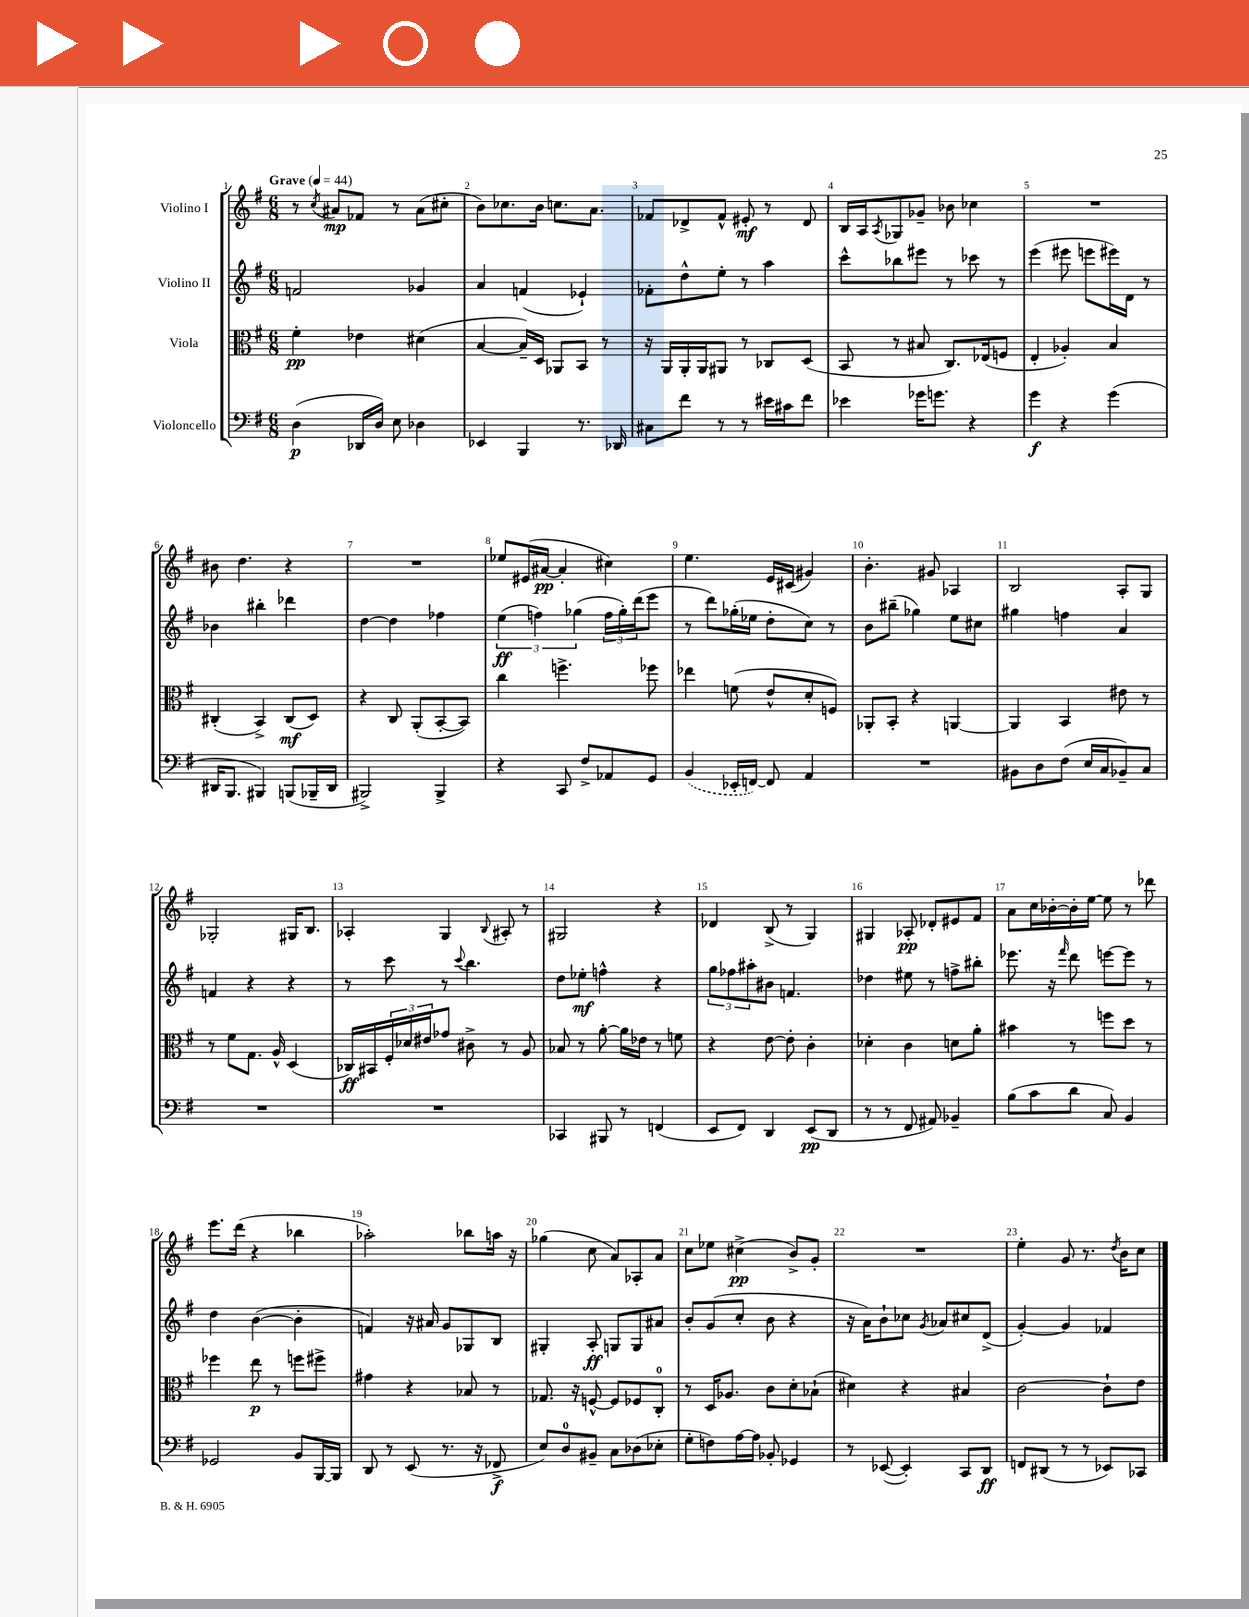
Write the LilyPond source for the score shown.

<<
\new StaffGroup <<
\new Staff = "s0" \with { instrumentName = "Violino I" } {
    \clef treble \key g \major \numericTimeSignature \time 6/8 \tempo "Grave" 4 = 44
    r8 \acciaccatura { c''8 } ais'8\mp fes'8 r8 ais'8( cis''8-. |
    b'8) ces''8. b'16 c''8. a'8. |
    fes'8 des'8-> fes'8-^ eis'8-.\mf r8 des'8 |
    b16 a16 \acciaccatura { a8 } ges8 ges'8-- bes'8 ces''4 |
    R2. |
    bis'8 d''4. r4 |
    R2. |
    ees''8 eis'16( ais'16~\pp ais'4-. cis''4) |
    e''4. e'16 cis'16( gis'4) |
    b'4.-. gis'8 aes4 |
    b2 a8-. g8 |
    ges2-. gis16 b8. |
    aes4-. g4 \appoggiatura { b8 } ais8-. r8 |
    gis2 r4 |
    des'4 b8->( r8 g4) |
    gis4 aes8-.\pp des'8-. eis'8 fis'8 |
    a'8 c''16 bes'16~-. bes'16-. e''16~ e''8 r8 des'''8 |
    e'''8. d'''16( r4 bes''4 |
    aes''2-.) bes''8 a''16 r16 |
    ges''4( c''8 a'8) aes8-. a'8 |
    c''8 ees''8 cis''4->\pp( b'8->) g'8-. |
    R2. |
    e''4-. g'8 r8. \acciaccatura { d''8 } b'16 c''8 \bar "|." |
}
\new Staff = "s1" \with { instrumentName = "Violino II" } {
    \clef treble \key g \major \numericTimeSignature \time 6/8
    f'2 ges'4 |
    a'4 f'4( ees'4-!) |
    fes'8-. d''8-^ e''8-. r8 a''4 |
    c'''8-^ bes''8 eis'''8 r8 ces'''8 r8 |
    e'''4( eis'''8 e'''8 eis'''16) d'16 r8 |
    bes'4 bis''4-. des'''4 |
    d''4~ d''4 fes''4 |
    \tuplet 3/2 { e''4\ff( f''4) ges''4( } \tuplet 3/2 { f''16 ges''16-.) d'''16( } e'''8 |
    r8 d'''8) ges''16-.( ees''16 d''8-. c''8) r8 |
    b'8 bis''8--( ges''4) e''8 cis''8 |
    gis''4 f''4 a'4 |
    f'4 r4 r4 |
    r8 c'''8 r8 \appoggiatura { c'''8 } b''4. |
    d''8 ees''8-.\mf f''4-^ r4 |
    \tuplet 3/2 { g''8 fes''8 ais''8-. } bis'8 f'4. |
    des''4 eis''8 r8 f''8-> bis''8-. |
    ees'''8. r16 \grace { fis'''16 } d'''8 e'''8~ e'''8 r8 |
    d''4 b'4~( b'4-. |
    f'4) r16 ais'16 g'8 ges8 b8 |
    gis4-. a8-.\ff g8 g8 ais'8 |
    b'8-. g'8( c''8-. b'8 r4 |
    r16 a'16) b'8-! ces''8 \acciaccatura { g'8 } aes'8 cis''8 d'8->( |
    g'4~-.) g'4 fes'4 \bar "|." |
}
\new Staff = "s2" \with { instrumentName = "Viola" } {
    \clef alto \key g \major \numericTimeSignature \time 6/8
    fis'4-.\pp ees'4 dis'4( |
    b4~ b16--) d16 aes,8 b,8 r8 |
    r16 a,16 a,16-. a,16 ais,8 r8 ces8 d8( |
    b,8 r8 bis8 c8.) ees16( f8 |
    e4-. aes4-.) b4 |
    cis4-.( b,4->) cis8\mf( d8) |
    r4 c8 a,8-.( b,8~-. b,8) |
    c''4 f''4.-> fes''8 |
    ees''4 f'8( e'8-^ d'8-. f8) |
    aes,8-. b,8-. r4 a,4~ |
    a,4 b,4 eis'8 r8 |
    r8 fis'8 g8. a16-^ d4( |
    ces16\ff) bis,16 \tuplet 3/2 { fis16-. des'16 eis'16 } ges'8 cis'8-> r8 a8 |
    bes8 r8 a'8~-. a'16 ees'16 r8 f'8 |
    r4 e'8~ e'8-. c'4-. |
    des'4-. c'4 d'8 a'8-. |
    bis'4 r8 f''8 d''8 r8 |
    fes''4 e''8\p r8 f''8 fis''8-> |
    gis'4 r4 bes8 r8 |
    ges8. r16 f8~-^ f8 fes8 c8-0-. |
    r8 d16 aes8. c'8 d'8-. bes8-!( |
    dis'4) r4 bis4 |
    c'2~ c'8-! e'8 \bar "|." |
}
\new Staff = "s3" \with { instrumentName = "Violoncello" } {
    \clef bass \key g \major \numericTimeSignature \time 6/8
    d4\p( des,16 d16) e8 des4 |
    ees,4 b,,4 r8. des,16 |
    cis8 fis'8 r8 r8 eis'16 cis'16 fis'8 |
    ees'4 ges'16 g'8. r4 |
    g'4\f r4 g'4( |
    dis,16 b,,8. bis,,4) b,,8( bes,,16-- dis,16 |
    bis,,2->) bis,,4-> |
    r4 c,8 fis8-> aes,8 g,8 |
    \once \slurDashed b,4( ees,16-. f,16~) f,8 a,4 |
    R2. |
    bis,8 d8 fis8( e16 c16 bes,8--) c8 |
    R2. |
    R2. |
    ces,4 bis,,8 r8 f,4( |
    e,8 fis,8) d,4 e,8\pp( d,8 |
    r8 r8 fis,8 ais,8) bes,4-- |
    b8( c'8 d'8 c8) b,4 |
    ges,2 b,8 b,,16~ b,,16 |
    d,8 r8 e,8( r8. r16 fes,8->\f |
    e8) d8-0 bis,8-- c8 des8( ees8-. |
    g8-. f8) a16~ a16 bes,8-. ges,4 |
    r8 ees,8~( ees,4-.) c,8 d,8\ff |
    f,8 dis,8( r8 r8 ees,8) ces,8 \bar "|." |
}
>>
>>
\layout { \context { \Score \override BarNumber.break-visibility = ##(#f #t #t) barNumberVisibility = #all-bar-numbers-visible } }
